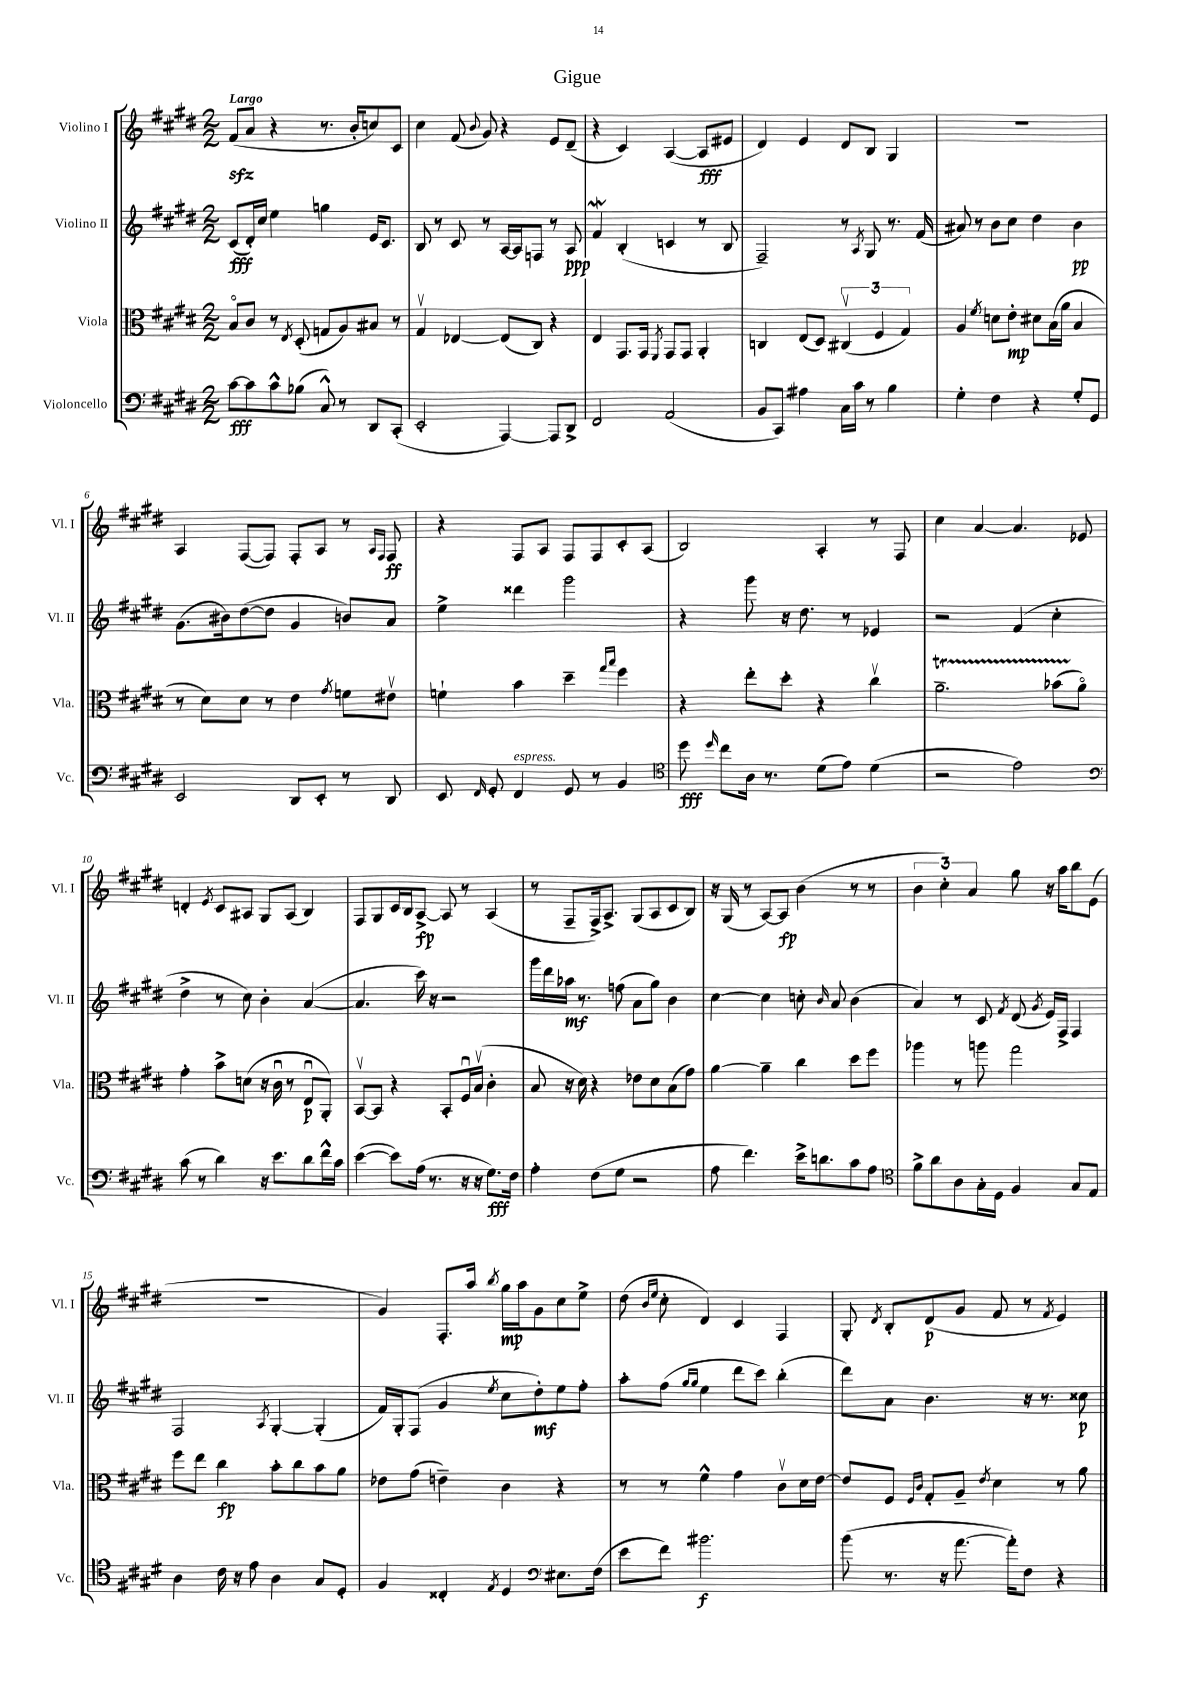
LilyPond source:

\header { title = "Gigue" }
<<
\new StaffGroup <<
\new Staff = "s0" \with { instrumentName = "Violino I" shortInstrumentName = "Vl. I" } {
    \clef treble \key e \major \numericTimeSignature \time 2/2 \tempo "Largo"
    \autoBeamOff fis'8[\sfz( a'8] r4 r8. b'16[-. c''8) cis'8] |
    cis''4 fis'8( \appoggiatura { b'8 } gis'8) r4 e'8[ dis'8]--( |
    r4 cis'4) a4~( a8[\fff eis'8] |
    dis'4) e'4 dis'8[ b8] gis4 |
    R1 |
    a4 fis8[~( fis8]) fis8[-. a8] r8 \grace { a16[ fis16] } fis8\ff |
    r4 fis8[ a8] fis8[ fis8 cis'8-. a8]( |
    b2) a4-. r8 fis8 |
    cis''4 a'4~ a'4. ees'8 |
    d'4-. \acciaccatura { e'8 } cis'8[ ais8] gis8[ ais8]( b4) |
    fis8[ gis8 cis'16 b16 a8]~->\fp a8 r8 a4( |
    r8 fis8[-- fis16->) a8.]-> gis8[( a8 cis'8 b8]) |
    r16 gis16( r8 a8[~) a8]\fp b'4( r8 r8 |
    \tuplet 3/2 { b'4 cis''4-.) a'4 } gis''8 r16 a''16[ b''8 e'8]( |
    R1 |
    gis'4) fis8.[-. a''16] \acciaccatura { b''8 } gis''16[\mp a''16 gis'8 cis''8 e''8]-> |
    dis''8( \grace { b'16[ e''16] } cis''8-. dis'4) cis'4 fis4 |
    gis8-. \acciaccatura { dis'8 } b8[-. dis'8\p( gis'8] fis'8 r8 \acciaccatura { fis'8 } e'4) \bar "|." |
}
\new Staff = "s1" \with { instrumentName = "Violino II" shortInstrumentName = "Vl. II" } {
    \clef treble \key e \major \numericTimeSignature \time 2/2
    \autoBeamOff cis'8[\fff( dis'16-.) cis''16] e''4 g''4 e'16[ cis'8.] |
    b8 r8 cis'8 r8 a16[~ a16 f8] r8 a8\ppp |
    fis'4\mordent b4-.( c'4 r8 b8 |
    fis2--) r8 \acciaccatura { a8 } gis8 r8. fis'16( |
    ais'8) r8 b'8[ cis''8] dis''4 b'4\pp |
    gis'8.[( bis'16) dis''8~( dis''8] gis'4 b'8[) a'8] |
    e''4-> disis'''4 gis'''2 |
    r4 gis'''8 r16 dis''8. r8 ees'4 |
    r2 fis'4( cis''4-. |
    dis''4-> r8 cis''8) b'4-. a'4~( |
    a'4. cis'''16) r16 r2 |
    gis'''16[ dis'''16 aes''16]\mf r8. f''8( a'8[ gis''8]) b'4 |
    cis''4~ cis''4 c''8-. \grace { b'16 } a'8 b'4( |
    a'4) r8 cis'8 \acciaccatura { fis'8 } dis'8( \acciaccatura { gis'8 } e'16[) fis16]-> fis4 |
    fis2 \acciaccatura { a8 } gis4~-. gis4-.( |
    fis'16[) gis16-. fis8]( gis'4 \acciaccatura { e''8 } cis''8[ dis''8-.\mf) e''8 fis''8]-. |
    a''8[-. fis''8]( \grace { gis''16[ gis''16] } e''4 dis'''8[ cis'''8]) b''4-.( |
    dis'''8[) a'8] b'4. r16 r8. cisis''8\p \bar "|." |
}
\new Staff = "s2" \with { instrumentName = "Viola" shortInstrumentName = "Vla." } {
    \clef alto \key e \major \numericTimeSignature \time 2/2
    \autoBeamOff b8[\flageolet cis'8] r8 \acciaccatura { e8 } dis8-.( g8[ a8) bis8] r8 |
    gis4\upbow ees4~ ees8[( cis8]) r4 |
    e4 gis,8.[ gis,16] \acciaccatura { fis,8 } gis,8[ gis,8] a,4-. |
    c4 e8[( dis8]) \tuplet 3/2 { cis4\upbow( fis4 gis4) } |
    a4 \acciaccatura { fis'8 } d'8[ e'8]-.\mp dis'8[ b16( a'16] b4 |
    r8 dis'8[) dis'8] r8 e'4 \acciaccatura { gis'8 } f'8[ eis'8]\upbow |
    f'4-! b'4 dis''4-- \grace { gis''16[ b''16] } fis''4 |
    r4 e''8[-. dis''8]-. r4 cis''4\upbow |
    a'2.--\startTrillSpan bes'8[( a'8]\flageolet\stopTrillSpan) |
    gis'4-. b'8[-> d'8]( r16 cis'16\downbow r8 e8[\downbow\p a,8]-.) |
    b,8[~\upbow b,8] r4 b,8[-. fis16\downbow b16]\upbow( cis'4-. |
    b8 r16 dis'16) r4 ees'8[ dis'8 b8( gis'8]) |
    a'4~ a'4-- cis''4 dis''8[ fis''8] |
    aes''4 r8 a''8 gis''2 |
    fis''8[ e''8] cis''4\fp b'8[-. cis''8 b'8 a'8] |
    ees'8[ gis'8]( e'4--) cis'4 r4 |
    r8 r8 fis'4-^ gis'4 cis'8[\upbow dis'16 e'16]~ |
    e'8[ fis8] \grace { fis16[ cis'16] } gis8[-. a8]-- \acciaccatura { e'8 } dis'4 r8 a'8 \bar "|." |
}
\new Staff = "s3" \with { instrumentName = "Violoncello" shortInstrumentName = "Vc." } {
    \clef bass \key e \major \numericTimeSignature \time 2/2
    \autoBeamOff cis'8[~\fff cis'8 cis'8-^ bes8]( cis8-^) r8 dis,8[ cis,8]-.( |
    e,2-. a,,4~) a,,8[ dis,8]-> |
    fis,2 a,2( |
    b,8[ cis,8]) ais4 cis16[ cis'16] r8 b4 |
    gis4-. fis4 r4 gis8[-. gis,8] |
    e,2 dis,8[ e,8]-. r8 dis,8 |
    e,8 \grace { fis,16 } gis,8-. fis,4^\markup { \italic "espress." } gis,8 r8 b,4 |
    \clef tenor dis''8\fff \grace { dis''16 } cis''8[ a16] r8. dis'8[( e'8]) dis'4( |
    r2 e'2) |
    \clef bass cis'8( r8 dis'4) r16 e'8.[ dis'8 fis'16-^ cis'16] |
    e'4~( e'8[) a16]( r8. r16 r16 gis8.[\fff) fis16] |
    a4-. fis8[( gis8] r2 |
    a8 fis'4.) e'16[-> d'8. cis'8 a8] |
    \clef tenor fis'8[-> a'8 a8 gis16-. dis16] fis4 gis8[ e8] |
    a4 cis'16 r16 e'8 a4 gis8[ dis8]-. |
    fis4 cisis4-. \acciaccatura { e8 } dis4 \clef bass eis8.[ fis16]( |
    e'8[ fis'8]) bis'2.\f |
    b'8( r8. r16 a'8.~ a'16[-.) fis8] r4 \bar "|." |
}
>>
>>
